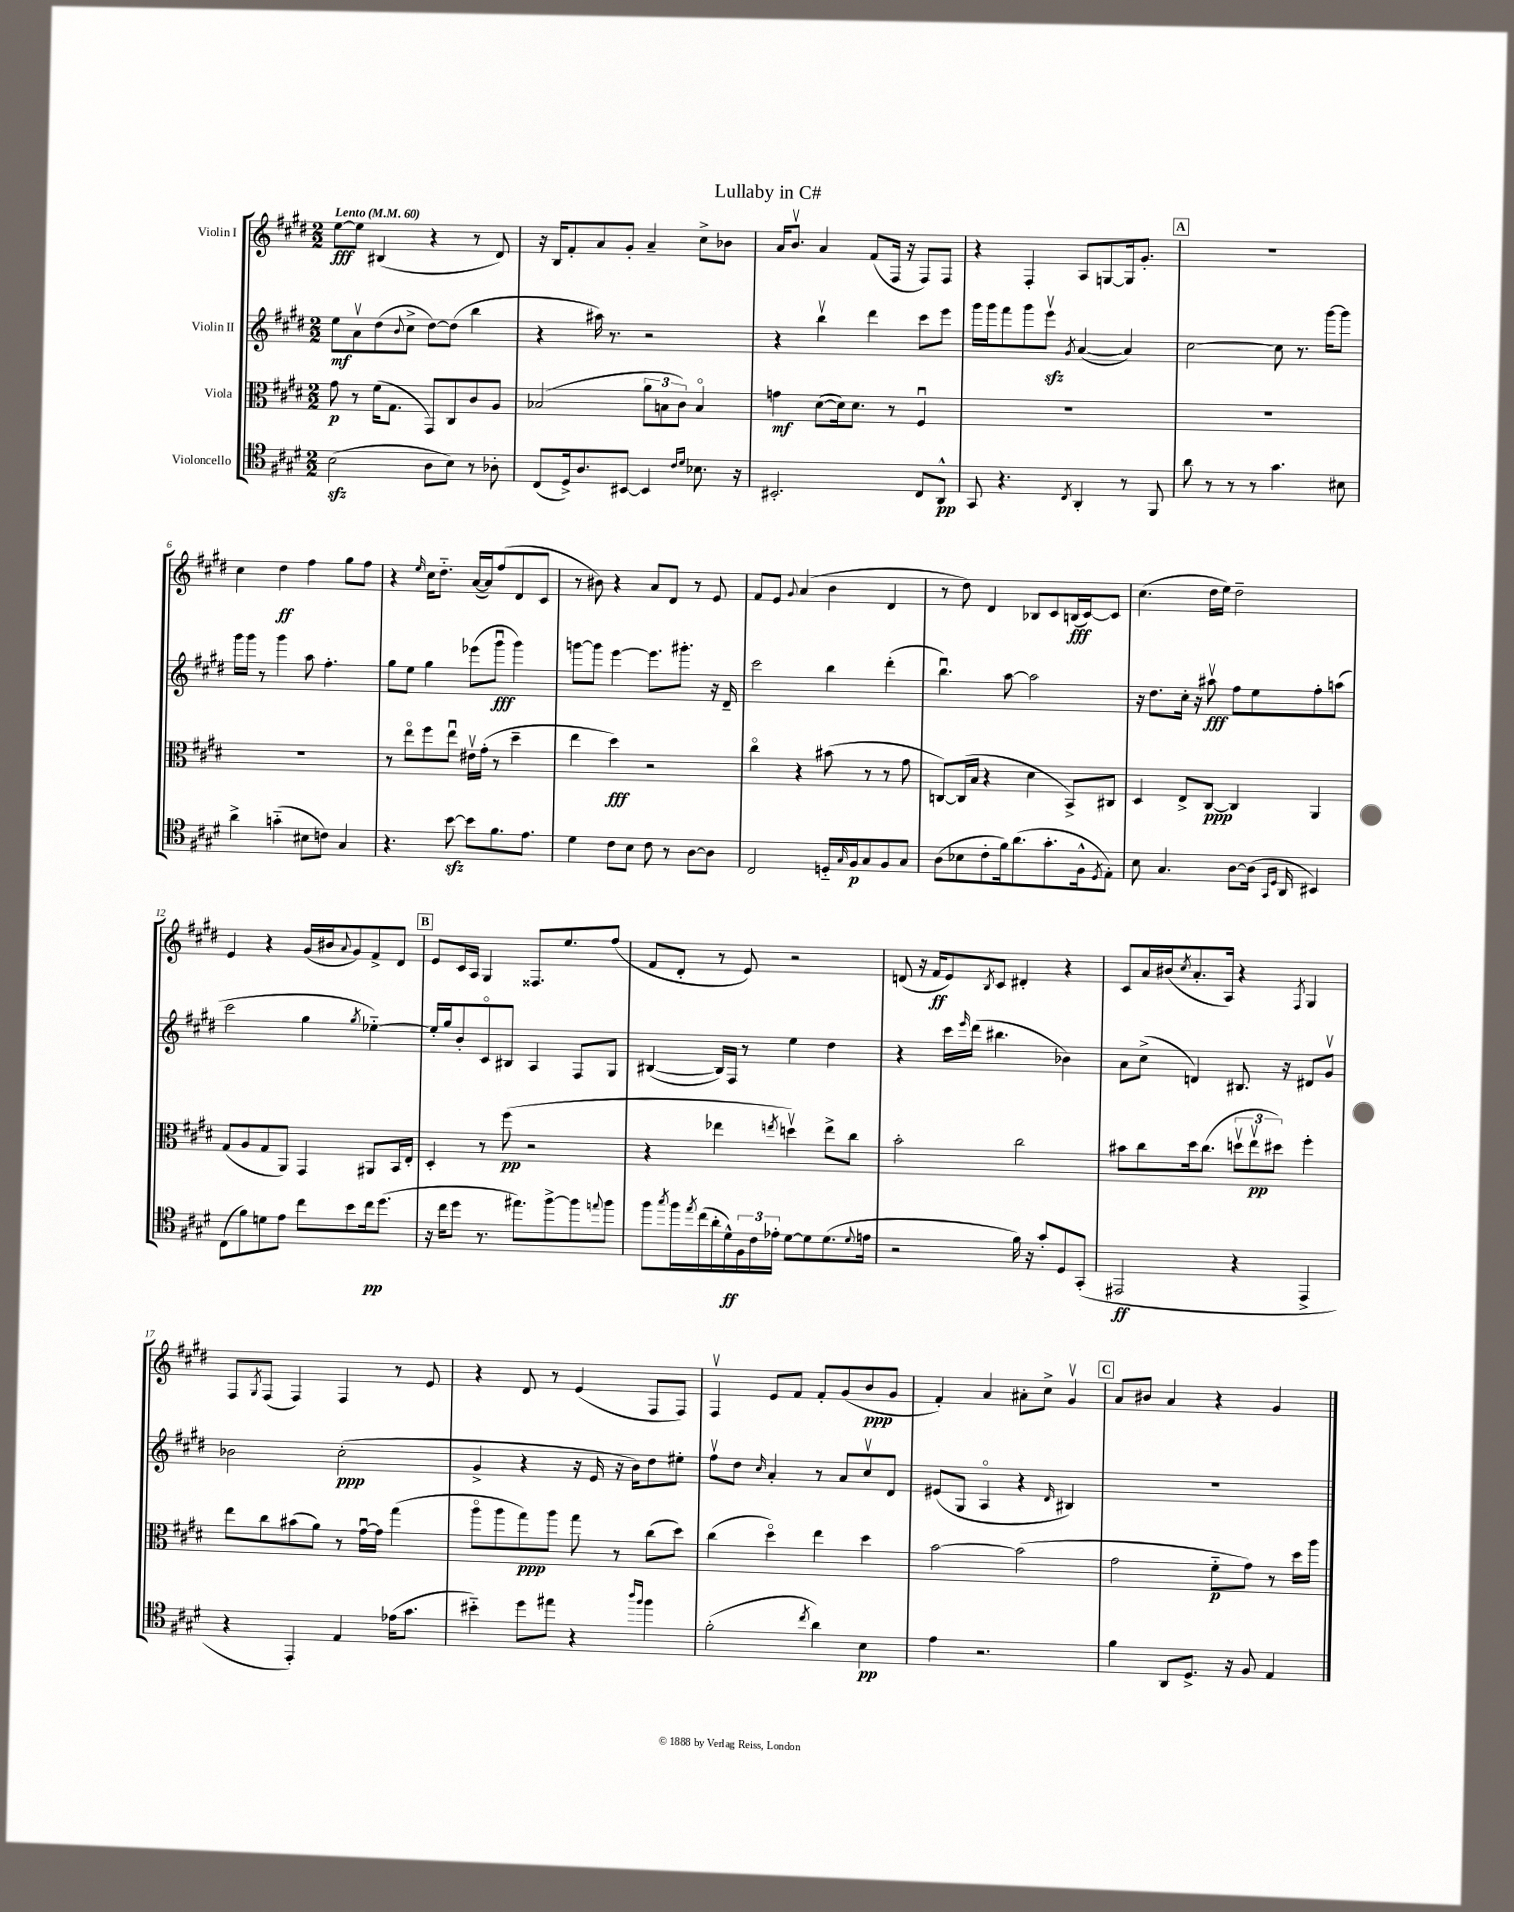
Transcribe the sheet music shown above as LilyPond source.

\header { title = "Lullaby in C#" }
<<
\new StaffGroup <<
\new Staff = "s0" \with { instrumentName = "Violin I" } {
    \clef treble \key e \major \numericTimeSignature \time 2/2 \tempo "Lento" 4 = 60
    e''8~\fff e''8 bis4( r4 r8 dis'8) |
    r16 b16 fis'8-. a'8 gis'8-. a'4-- cis''8-> bes'8 |
    a'16 b'8.\upbow a'4 fis'8( fis16 r16 fis8) fis8 |
    r4 fis4-. a8 g8~ g16 gis'8.-. |
    \mark \markup { \box "A" } R1 |
    cis''4 dis''4\ff fis''4 gis''8 fis''8 |
    r4 \grace { e''16 } cis''16 dis''8.-_ a'16~( a'16) fis''8( dis'8 cis'8 |
    r8 bis'8) r4 a'8 dis'8 r8 e'8 |
    fis'8 e'8 \appoggiatura { gis'8 } a'4( b'4 dis'4 |
    r8 dis''8) dis'4 bes8 cis'8 b16\fff( cis'16~) cis'8 |
    cis''4.( dis''16 e''16) dis''2-- |
    e'4 r4 gis'16( bis'16 \appoggiatura { a'8 } gis'8) fis'8-> dis'8 |
    \mark \markup { \box "B" } e'8 cis'16 a16 gis4 fisis8. e''8. fis''8( |
    fis'8 dis'8-. r8 e'8) r2 |
    d'8( r16 fis'16\ff e'8) \acciaccatura { b8 } cis'8 dis'4-. r4 |
    cis'8 a'16 bis'16( \acciaccatura { cis''8 } a'8.-. a16) r4 \acciaccatura { fis8 } gis4 |
    fis8 \acciaccatura { gis8 } fis8( fis4) fis4 r8 e'8 |
    r4 dis'8 r8 e'4( fis8 fis8) |
    fis4\upbow e'8 fis'8 fis'8-. gis'8( b'8\ppp gis'8 |
    fis'4-.) a'4 ais'8-. cis''8-> gis'4\upbow |
    \mark \markup { \box "C" } a'8 bis'8 a'4 r4 gis'4 \bar "|." |
}
\new Staff = "s1" \with { instrumentName = "Violin II" } {
    \clef treble \key e \major \numericTimeSignature \time 2/2
    e''8\mf a'8\upbow dis''8( \appoggiatura { b'8 } cis''8-> dis''8~) dis''8( b''4 |
    r4 ais''16) r8. r2 |
    r4 b''4\upbow dis'''4 cis'''8 e'''8 |
    gis'''16 gis'''16 fis'''8 gis'''8 e'''8\upbow\sfz \acciaccatura { gis'8 } a'4~( a'4) |
    \mark \markup { \box "A" } cis''2~ cis''8 r8. gis'''16~ gis'''8 |
    gis'''16 gis'''16 r8 gis'''4 a''8 fis''4.-. |
    gis''8 e''8 gis''4 ees'''8( gis'''8\downbow\fff gis'''4) |
    g'''8~ g'''8 e'''4~ e'''8. gis'''8.-. r16 dis'16-- |
    cis'''2 b''4 dis'''4-.( |
    b''4.\downbow) a''8~ a''2 |
    r16 dis''8. cis''16-. r16 ais''8\upbow\fff fis''8 e''8 fis''8-. a''8( |
    cis'''2 gis''4 \acciaccatura { gis''8 } ees''4~-_) |
    \mark \markup { \box "B" } ees''16-. gis''16 b'8-. cis'8\flageolet bis8 a4 fis8 gis8 |
    bis4~( bis16) fis16 r8 e''4 dis''4 |
    r4 cis'''16 \grace { e'''16 } dis'''16( bis''4. bes'4) |
    a'8 cis''8->( d'4) bis8. r16 dis'8 gis'8\upbow |
    bes'2 cis''2-.\ppp( |
    gis'4-> r4 r16 e'16 r16 b'16) dis''8 eis''8-. |
    fis''8\upbow dis''8 \grace { cis''16 } a'4-. r8 a'8 cis''8\upbow dis'8 |
    eis'8( gis8 a4\flageolet r4 \grace { dis'16 } bis4) |
    \mark \markup { \box "C" } R1 \bar "|." |
}
\new Staff = "s2" \with { instrumentName = "Viola" } {
    \clef alto \key e \major \numericTimeSignature \time 2/2
    gis'8\p r8 fis'16( gis8. gis,8) cis8 cis'8 a8 |
    bes2( \tuplet 3/2 { a'8 b8 cis'8) } b4\flageolet |
    g'4\mf dis'8~( dis'16) dis'8. r8 fis4\downbow |
    R1 |
    \mark \markup { \box "A" } R1 |
    R1 |
    r8 e''8\flageolet fis''8 e''8\downbow eis'16\upbow gis'16-.( r8 dis''4-- |
    e''4 dis''4\fff) r2 |
    cis''4\flageolet r4 bis'8( r8 r8 gis'8 |
    c8~) c16( b16 r4 dis'4 b,8->) cis8 |
    dis4 e8-> cis8~\ppp cis4 a,4 |
    gis8( a8 gis8 a,8) gis,4 ais,8 b,16 e16-. |
    \mark \markup { \box "B" } dis4-. r8 fis''8\pp( r2 |
    r4 ees''4 \acciaccatura { e''8 } d''4\upbow) e''8-> cis''8 |
    b'2-. cis''2 |
    bis'8 cis''8 dis''16 cis''8.( \tuplet 3/2 { d''8\upbow e''8\upbow\pp dis''8) } fis''4-. |
    e''8 cis''8 bis'8( a'8) r8 gis'16~\downbow gis'16 gis''4( |
    a''8\flageolet a''8 gis''8\ppp) a''8 gis''8 r8 cis''8( dis''8) |
    cis''4( dis''4\flageolet) e''4 dis''4 |
    b'2~ b'2( |
    \mark \markup { \box "C" } gis'2 fis'8-_\p gis'8) r8 dis''16 a''16 \bar "|." |
}
\new Staff = "s3" \with { instrumentName = "Violoncello" } {
    \clef tenor \key e \major \numericTimeSignature \time 2/2
    b2\sfz( a8 b8) r8 aes8-. |
    cis8( dis16->) a8. bis,8~ bis,4 \grace { cis'16 dis'16 } bes8. r16 |
    bis,2.-. cis8 a,8-^\pp |
    gis,8 r4. \acciaccatura { cis8 } a,4-. r8 fis,8 |
    \mark \markup { \box "A" } a'8 r8 r8 r8 gis'4. bis8 |
    a'4-> g'4-_( bis8 c'8) gis4 |
    r4. b'8~\sfz b'8 fis'8. e'8. |
    dis'4 cis'8 b8 cis'8 r8 a8~ a8 |
    cis2 d16-_ \grace { gis16 } fis16\p gis8 fis8 gis8 |
    a8( bes8 cis'8-. fis'16) a'8.( gis'8.-. fis16-^ \acciaccatura { dis8 } e8-.) |
    b8 gis4. a8~ a16( \grace { gis,16 dis16 } a,16 bis,4) |
    cis8( fis'8) d'8 e'8 cis''8 b'8 cis''16\pp dis''8.( |
    \mark \markup { \box "B" } r16 cis''16 dis''8 r8. eis''8.) fis''8~-> fis''8 \appoggiatura { e''8 } fis''8 |
    fis''8 \acciaccatura { gis''8 } fis''16 \acciaccatura { e''8 } cis''16( a'16-. dis'16-^\ff) \tuplet 3/2 { fis16 cis'16 ees'16-. } dis'8~ dis'8 dis'8.( \appoggiatura { dis'8 } e'16 |
    r2 fis'16) r16 gis'8-. dis8 gis,8-.( |
    eis,2\ff r4 eis,4-> |
    r4 e,4-.) e4 ees'16( gis'8. |
    bis'4-_) dis''8 eis''8 r4 \grace { a''16 fis''16 } fis''4 |
    fis'2-.( \acciaccatura { cis''8 } a'4) b4\pp |
    e'4 r2. |
    \mark \markup { \box "C" } fis'4 a,8 dis8.-> r16 fis8 e4 \bar "|." |
}
>>
>>
